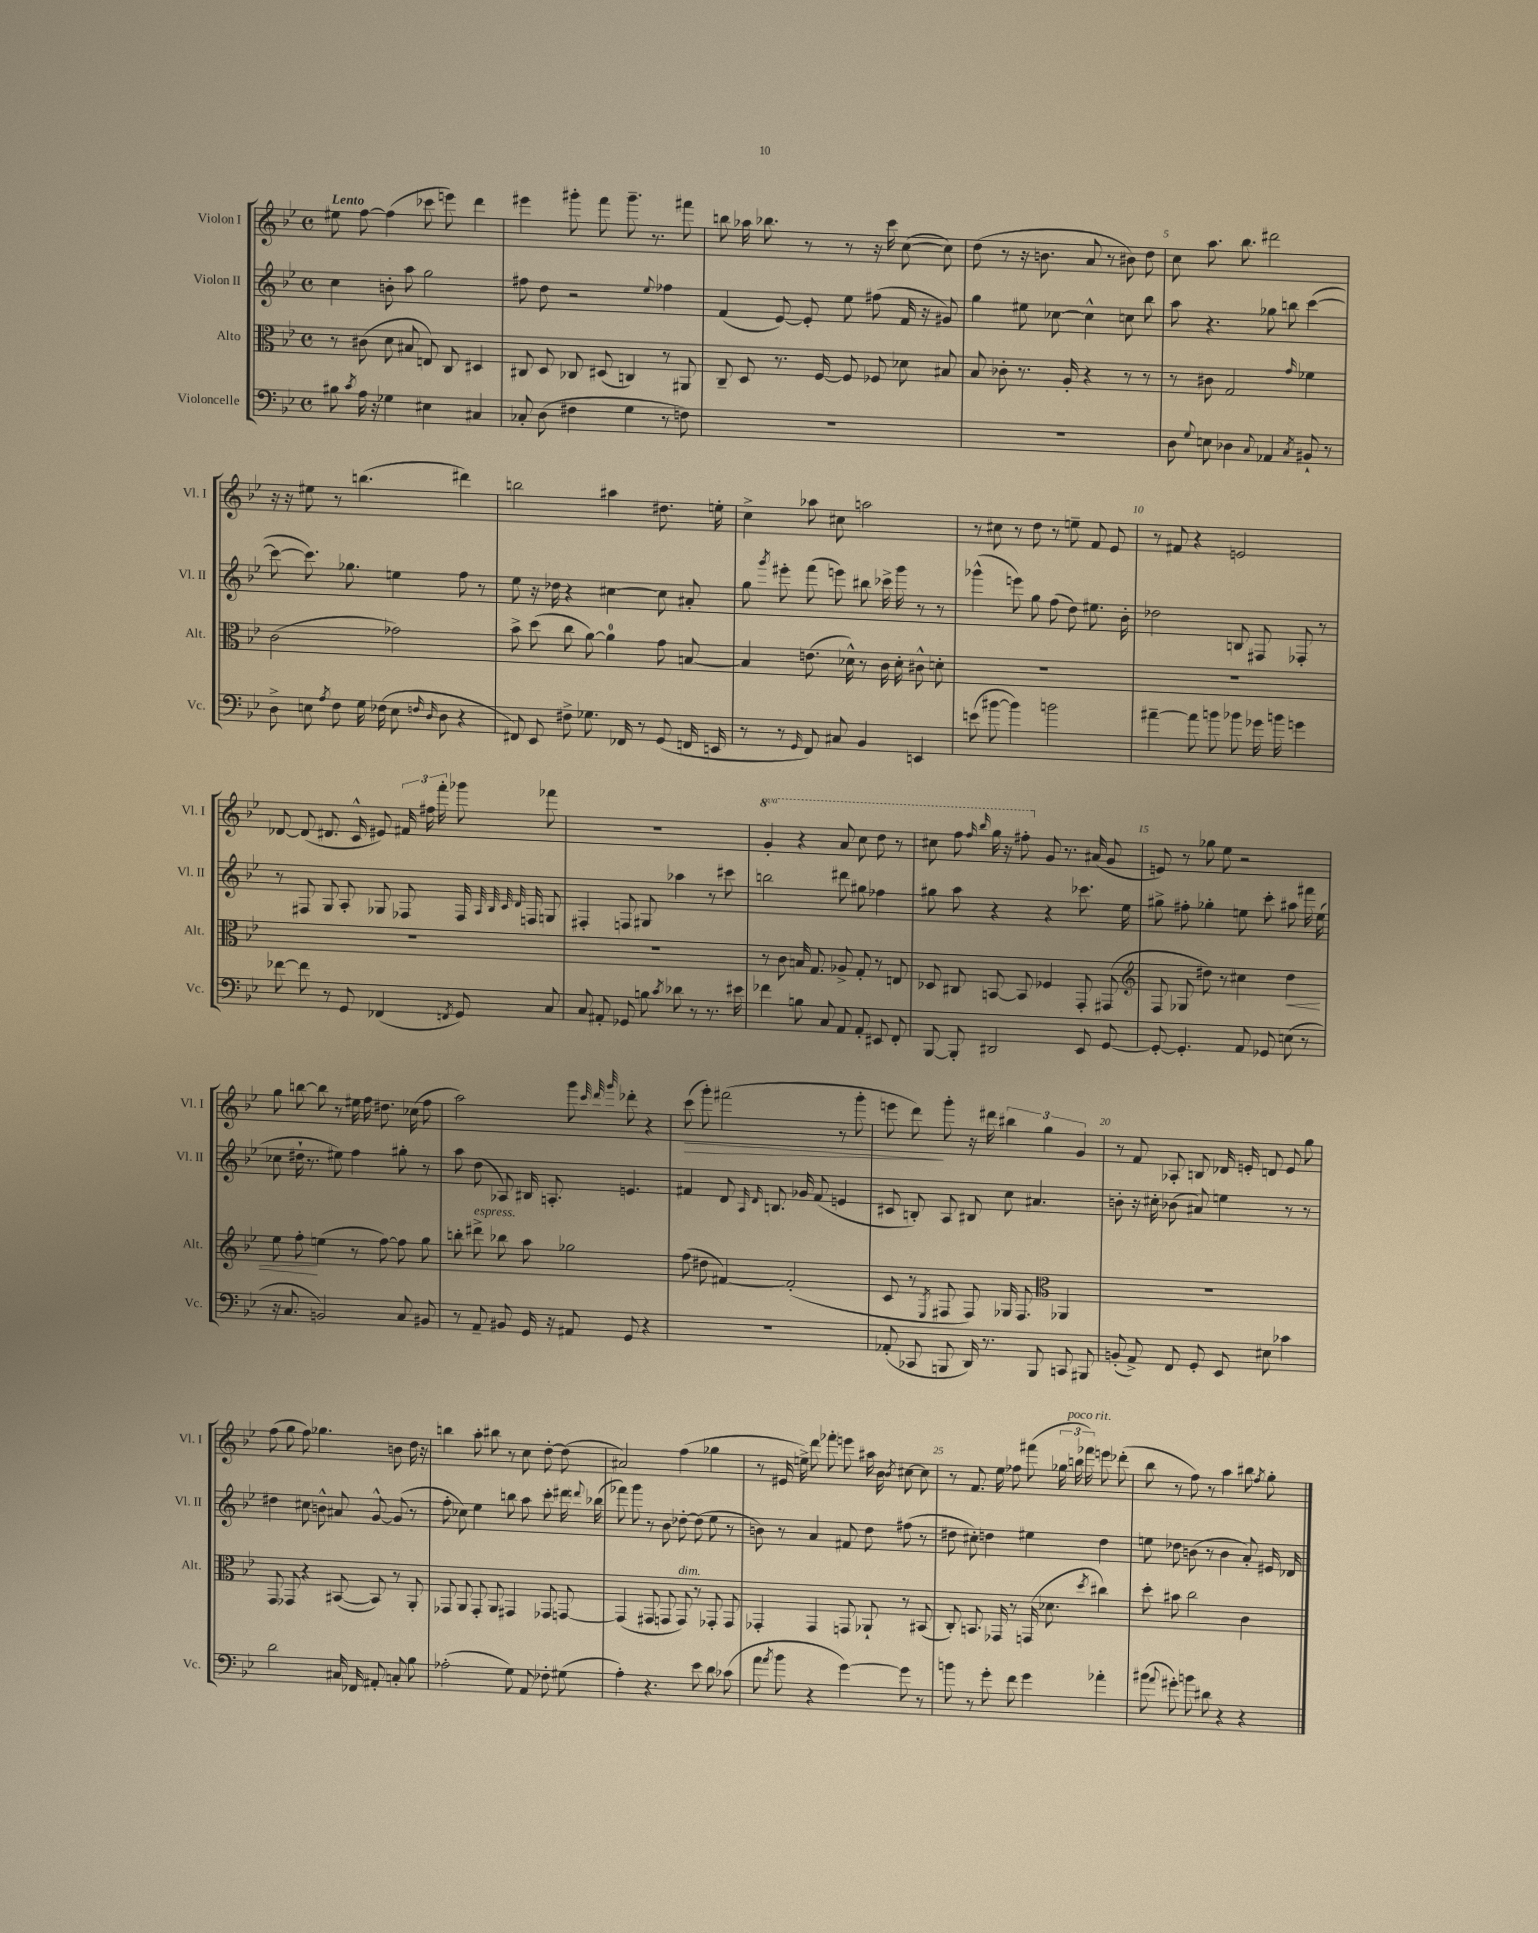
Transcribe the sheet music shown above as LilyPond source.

<<
\new StaffGroup <<
\new Staff = "s0" \with { instrumentName = "Violon I" shortInstrumentName = "Vl. I" } {
    \clef treble \key bes \major \defaultTimeSignature \time 4/4 \set Staff.ottavationMarkups = #ottavation-simple-ordinals \tempo "Lento"
    \autoBeamOff eis''8 f''8~ f''4( ces'''8 e'''8) d'''4 |
    eis'''4 gis'''8-. f'''8 gis'''8.-- r8. fis'''8 |
    b''8 aes''16 bes''8. r8 r8 r16 c'''16 c''8~( c''8) |
    d''8( r8 r16 b'8. a'8 r8 bis'8) d''8 |
    c''8 a''8. bes''8. dis'''2 |
    r16 r16 eis''8 r8 b''4.( dis'''4) |
    b''2 ais''4 dis''8. e''16-. |
    c''4-> aes''8 cis''8 a''2 |
    r8 cis''8 r8 d''8 r8 e''8-- f'8 ees'8 |
    r8 fis'8 r4 e'2 |
    des'8~ des'8( dis'8. c'16-^ eis'8) \tuplet 3/2 { fis'16 fis''16 f'''16-. } ges'''8 fes'''8 |
    R1 |
    \ottava #1 g''4-. r4 a''8 c'''8 d'''8 r8 |
    cis'''8 f'''8 \grace { f'''16 bes'''16 } g'''16 r16 fis'''8-. \ottava #0 g'8 r8. ais'16( g'8 |
    e'8) r8 ges''8 ees''8 r2 |
    g''8 b''8~ b''8 r8 eis''16 f''16 dis''8. ces''16( f''8 |
    a''2) g'''8 \grace { c'''32 d'''32 g'''32 } des'''8-. r4 |
    c'''8\>( g'''8-.) fis'''2( r8 g'''8-. |
    e'''8 d'''8\!) g'''8-. r16 dis'''16 \tuplet 3/2 { bis''4 g''4 g'4 } |
    r8 f'8 aes8-. b8 des'16 e'16-. d'8 e'8 g''8 |
    f''8( g''8 f''8) ges''4. b'8 d''16 r16 |
    b''4 a''8-. bis''8 r8 c''8 d''8~-. d''8( |
    ais'2) f''4( ges''4 |
    r8 eis'16 e''16->) d'''8 fes'''8-. e'''8 ais''16 bes'16 \acciaccatura { bes'8 } cis''8~ cis''8 |
    r8 f'8. ees''16 fes''8 fis'''8( \tuplet 3/2 { ges''16 b''16^\markup { \italic "poco rit." } fes'''16) } e'''8 des'''8-.( |
    bes''8 r8 f''8) r8 a''4 bis''8 \acciaccatura { f''8 } g''8-. \bar "|." |
}
\new Staff = "s1" \with { instrumentName = "Violon II" shortInstrumentName = "Vl. II" } {
    \clef treble \key bes \major \defaultTimeSignature \time 4/4
    \autoBeamOff c''4 b'8-. a''8 g''2 |
    fis''8 d''8 r2 \appoggiatura { ees''8 } fes''4 |
    f'4( ees'8~) ees'8-. ees''8 fis''8( f'16 r16 gis'8) |
    g''4 eis''8 ces''8~ ces''4-^ c''8 bes''8 |
    a''8 r4. ges''8 b''8 c'''4~( |
    c'''8~ c'''8.) ges''8. e''4 f''8 r8 |
    ees''8 r16 des''16 r4 cis''4~ cis''8 ais'8-. |
    g''8 \acciaccatura { g'''8 } eis'''8-. f'''8( e'''8) bis''8 ces'''16-> g'''16 r8 r8 |
    ges'''4-^( e'''8) g''8 f''8( d''8) eis''8. bes'16-. |
    des''2 b8 fis8 fes8-. r8 |
    r8 fis8 g8 a8-. ges8 fes8 fes16 \grace { a32 bes32 c'32 d'32 } f16 g8 |
    fis4-. f8 gis8 aes''4 r8 cis'''8 |
    b''2 dis'''8 gis''8 fes''4 |
    gis''8 a''8 r4 r4 ces'''8. ees''16 |
    gis''8-> fis''8-. ges''4-. e''8 c'''8-. ais''8 fis'''16 e''16( |
    ces''8 dis''16-! r8. eis''8) f''4 gis''8-. r8 |
    a''8 d''8( aes8) bis16 a8.-. e'4. |
    fis'4 d'8 \grace { a16 d'16 } b8. ges'16 fis'8( e'4 |
    cis'8 b8-.) a8 bis8 c''8 ais'4. |
    b'8-. r16 cis''16-. bes'8( ais'8) e''4 r8 r8 |
    dis''4 cis''8 b'8-^ ais'8 g'8~-^ g'8( r8 |
    f''8-. ces''8) ees''4 b''8 a''8 c'''8-. dis'''16 \appoggiatura { d'''8 } bes''16( |
    fes'''8) g'''8 r8 bes'8 des''8~-. des''8( ees''8 r8 |
    b'8) r8 a'4 fis'8 d''8 fis''8( r8 |
    dis''8 cis''8-.) d''4 eis''4 d''4 |
    e''8 des''8 b'8( r8 b'4 a'8-.) eis'16 des'16 \bar "|." |
}
\new Staff = "s2" \with { instrumentName = "Alto" shortInstrumentName = "Alt." } {
    \clef alto \key bes \major \defaultTimeSignature \time 4/4
    \autoBeamOff r8 cis'8( d'8 bis8 e8) c8 dis4 |
    cis8 d8 ces8 dis8( c4) r8 ais,8 |
    c8-- d8 r8. f16~ f8 fes8 des'8 bis8 |
    bes8 ces'8-. r8. a16-. r4 r8 r8 |
    r8 cis'8 g2 \grace { g'16 } fes'4 |
    c'2( ges'2) |
    bes'8-> d''8( c''8 a'8~) a'4-0 g'8 b8~ |
    b4 e'8.( des'16-^) r8 c'16 des'16-. cis'8-^ d'8-. |
    R1 |
    R1 |
    R1 |
    R1 |
    r8 c'8 b16 g8. aes8-> g8-. r8 e8 |
    des8 cis8 b,8~ b,8 fes4 g,8-. gis,8( |
    \clef treble f8 ges8 dis''8) r8 cis''4 dis''4\< |
    ees''8 f''8-.\! e''4( r8 f''8~) f''8 g''8 |
    b''8-. dis'''8->^\markup { \italic "espress." } bes''8 a''8 ges''2 |
    f''8( dis''8 fis'4~) fis'2-.( |
    c'8 r8 \acciaccatura { ees8 } fis8 fis8) ges16 fis8. \clef alto aes,4 |
    R1 |
    g,8 ges,8 r4 bis,8~( bis,8) r8 a,8-. |
    ges,8 a,8 ges,8-. a,8 gis,4 ges,8 g,8~ |
    g,4( gis,8 g,8 g,8^\markup { \italic "dim." }) r8 ges,8-. ges,8 |
    ges,4-. ges,4 g,8 aes,8-! r8 bis,8( |
    c8-.) b,8. ges,16 r8 g,16( des'8. \acciaccatura { d''8 } cis''4) |
    d''8-. bis'8 c''2 c'4 \bar "|." |
}
\new Staff = "s3" \with { instrumentName = "Violoncelle" shortInstrumentName = "Vc." } {
    \clef bass \key bes \major \defaultTimeSignature \time 4/4
    \autoBeamOff bis8 \acciaccatura { c'8 } a16 r16 ges4 eis4 cis4 |
    ces8-. d8( fis4 g4 r8 f8) |
    R1 |
    R1 |
    d8 \appoggiatura { g8 } e8 des4 \appoggiatura { c8 } aes,4 \acciaccatura { c8 } bis,8-! r8 |
    d8-> e8 \acciaccatura { a8 } f8 g16 fes16( e8 \grace { f16 d16 } d8 r4 |
    fis,8) ees,8 fis8-> ges8. fes,16 r8 g,8( f,16 e,16 |
    r8 r8 \grace { g,16 } f,8) cis8 bes,4 e,4 |
    e'8( bis'8~ bis'4) b'2 |
    ais'4~-- ais'8 b'8 bes'8 ges'16 b'16 g'4 |
    fes'8~ fes'8 r8 g,8 fes,4( \acciaccatura { f,8 } g,8) c8 |
    c8 ais,8-. ges,8 b8 \acciaccatura { c'8 } des'8 r8 r8. eis'16 |
    fes'4 b8 c8 a,8 a,8-. eis,8 f,8-. |
    bes,,8~ bes,,8-. dis,2 ees,8 g,8~ |
    g,8~-. g,4.-. a,8 ges,8 e8( r8 |
    r16 c8. b,2) c8 bis,8 |
    r8 a,8-- bis,8 g,16 r16 ais,8 g,8 r4 |
    R1 |
    aes,8-.( ces,8 b,,8 d,16) r8. b,,8 c,8 bis,,8 |
    b,8-.( a,8->) f,8 g,8-. ees,8 eis8 ces'4 |
    d'2 cis16 fes,16 ais,8-. c8-. bes8 |
    aes2-.( g8) a,8 fes8-. gis8( |
    a4-.) r4. ees'8 d'8 ces'8( |
    a'8 \acciaccatura { a'8 } bes'8 r4 g'4~) g'8 r8 |
    b'8 r8 g'8-. f'8 g'4 aes'4-. |
    bis'8( \appoggiatura { a'8 } gis'8-.) b'8 dis'8 r4 r4 \bar "|." |
}
>>
>>
\layout { \context { \Score \override BarNumber.break-visibility = ##(#f #t #t) barNumberVisibility = #(every-nth-bar-number-visible 5) } }
